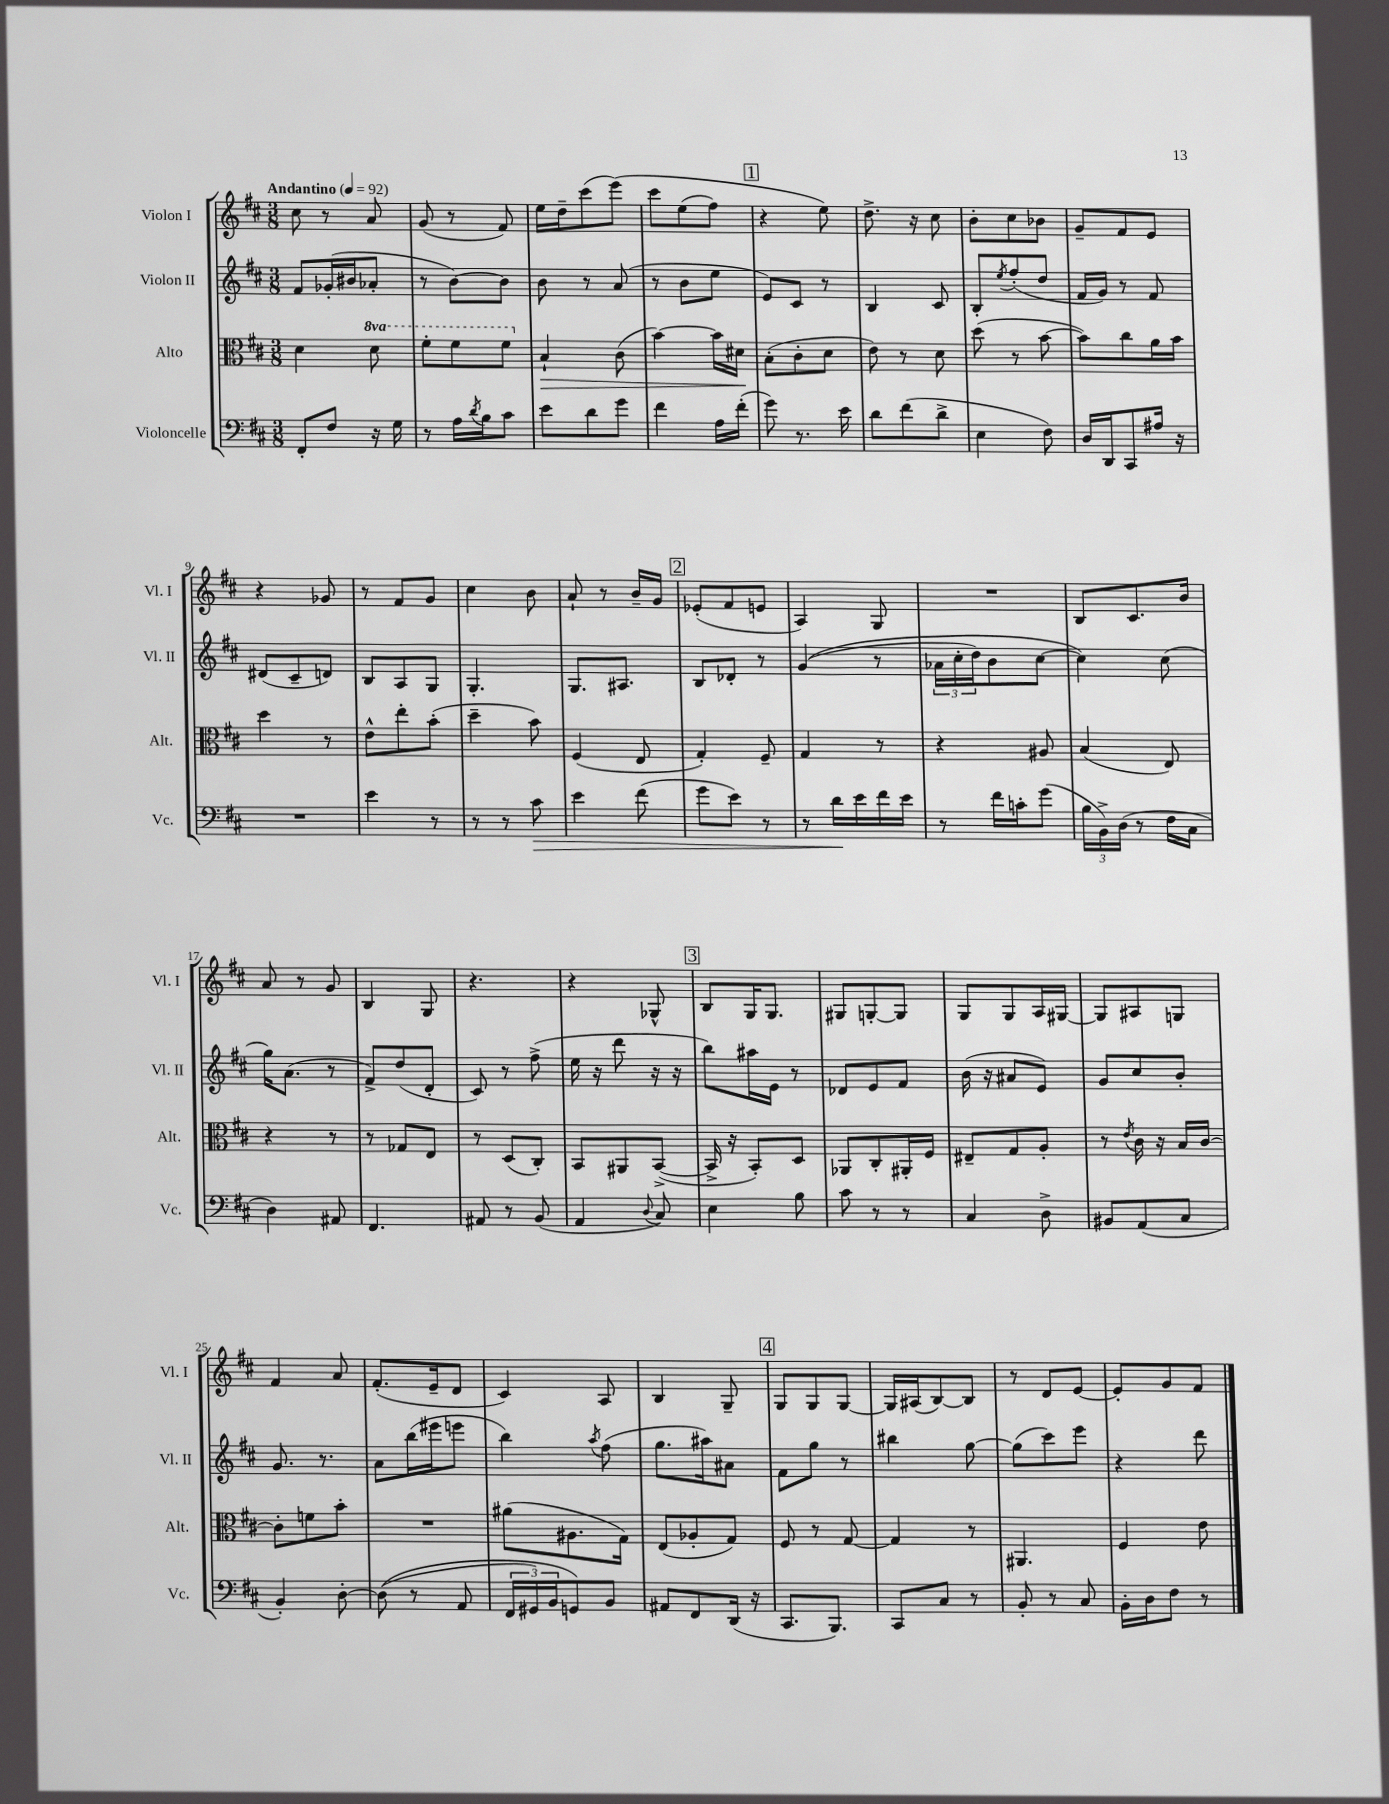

**kern	**dynam	**kern	**dynam	**kern	**kern
*part4	*part4	*part3	*part3	*part2	*part1
*staff4	*staff4	*staff3	*staff3	*staff2	*staff1
*I"Violoncelle	*	*I"Alto	*	*I"Violon II	*I"Violon I
*I'Vc.	*	*I'Alt.	*	*I'Vl. II	*I'Vl. I
*clefF4	*	*clefC3	*	*clefG2	*clefG2
*k[f#c#]	*	*k[f#c#]	*	*k[f#c#]	*k[f#c#]
*M3/8	*	*M3/8	*	*M3/8	*M3/8
*MM92	*	*MM92	*	*MM92	*MM92
=1	=1	=1	=1	=1	=1
!	!	!	!	!	!LO:TX:a:B:t=Andantino
8FF#'/L	.	4d\	.	8f#/L	8cc#\
8F#/J	.	.	.	(16g-X'/L	8r
.	.	.	.	16b#X/J	.
*	*	*8va	*	*	*
16r	.	8dd\	.	8a-X'/J	8a/
16G\	.	.	.	.	.
=2	=2	=2	=2	=2	=2
8r	.	8ff#'\L	.	8r	(8g/
16A\LL	.	8ff#\	.	[8b\L)	8r
8qd/	.	.	.	.	.
16B\J	.	.	.	.	.
8c#\J	.	8ff#\J	.	8b\J]	8f#/)
=3	=3	=3	=3	=3	=3
*	*	*X8va	*	*	*
!	!	!	!LO:HP:b	!	!
8e\L	.	4B`/	>	8b\	16ee\LL
.	.	.	.	.	16dd~\J
8d\	.	.	.	8r	(8ccc#\
8g\J	.	(8c#\	.	(8a/	(8eee\J)
=4	=4	=4	=4	=4	=4
4f#\	.	[4b\)	.	8r	8ccc#\L
.	.	.	.	8b\L	(8ee\
16A\LL	.	16b\LL]	.	8ee\J	8ff#\J)
(16f#'\JJ	.	16d#X\JJ	.	.	.
.	.	.	]	.	.
!!LO:REH:place=s1:t=1
=5	=5	=5	=5	=5	=5
8g\)	.	(8B'\L	.	8e/L)	4r
8.r	.	8c#'\	.	8c#/J	.
.	.	8d\J	.	8r	8ee\)
16e\	.	.	.	.	.
=6	=6	=6	=6	=6	=6
8d\L	.	8e\)	.	4B/	8.dd^\
(8f#\	.	8r	.	.	.
.	.	.	.	.	16r
8d^\J	.	8d\	.	8c#/	8cc#\
=7	=7	=7	=7	=7	=7
4E\	.	(8dd\	.	8B'/L	8b'\L
.	.	.	.	8qee/	.
.	.	8r	.	(8ff#'/	8cc#\
8F#\)	.	[8b\	.	8dd/J	8b-X\J
=8	=8	=8	=8	=8	=8
16D/LL	.	8b\L])	.	16f#/LL	8g~/L
16DD/J	.	.	.	16g/JJ)	.
8CC#/	.	8cc#\	.	8r	8f#/
16A#X/Jk	.	16a\L	.	8f#/	8e/J
16r	.	16b\JJ	.	.	.
!!LO:LB:g=z
=9	=9	=9	=9	=9	=9
4.r	.	4dd\	.	(8d#X/L	4r
.	.	.	.	8c#~/	.
.	.	8r	.	8dn/J)	8g-X/
=10	=10	=10	=10	=10	=10
4e\	.	8e^^\L	.	8B/L	8r
.	.	8ee'\	.	8A/	8f#/L
8r	.	(8b'\J	.	8G/J	8g/J
=11	=11	=11	=11	=11	=11
8r	.	4dd~\	.	4.G'/	4cc#\
8r	.	.	.	.	.
!	!LO:HP:b	!	!	!	!
8c#\	>	8b\)	.	.	8b\
=12	=12	=12	=12	=12	=12
4e\	.	(4F#/	.	8.G/L	8a`/
.	.	.	.	.	8r
.	.	.	.	8.A#X/J	.
(8f#\	.	8E/	.	.	16b~/LL
.	.	.	.	.	16g/JJ
!!LO:REH:place=s1:t=2
=13	=13	=13	=13	=13	=13
8g\L	.	4G'/)	.	8B/L	(8e-X'/L
8e\J)	.	.	.	8d-X'/J	8f#/
8r	.	8F#~/	.	8r	8en/J
=14	=14	=14	=14	=14	=14
8r	.	4G/	.	((4g/	4A/)
16d\LL	.	.	.	.	.
16e\	]	.	.	.	.
16f#\	.	8r	.	8r	8G/
16e\JJ	.	.	.	.	.
=15	=15	=15	=15	=15	=15
8r	.	4r	.	24a-X\LL	4.r
.	.	.	.	24cc#'\	.
.	.	.	.	24dd\J)	.
16f#\LL	.	.	.	8b\	.
16cn'\J	.	.	.	.	.
(8g\J	.	8A#X/	.	[8cc#\J	.
=16	=16	=16	=16	=16	=16
24B\LL	.	(4B/	.	4cc#\])	8B/L
24BB^\)	.	.	.	.	.
(24D\JJ	.	.	.	.	.
8r	.	.	.	.	8.c#/
16F#\LL	.	8E/)	.	(8cc#\	.
16C#\JJ	.	.	.	.	16b/Jk
!!LO:LB:g=z
=17	=17	=17	=17	=17	=17
4D\)	.	4r	.	16gg\KL)	8a/
.	.	.	.	(8.a\J	.
.	.	.	.	.	8r
8AA#X/	.	8r	.	8r	8g/
=18	=18	=18	=18	=18	=18
4.FF#/	.	8r	.	8f#^/L)	4B/
.	.	8G-X/L	.	(8dd/	.
.	.	8E/J	.	8d'/J	8G/
=19	=19	=19	=19	=19	=19
8AA#X/	.	8r	.	8c#/)	4.r
8r	.	(8D/L	.	8r	.
(8BB/	.	8C#'/J)	.	(8ff#^\	.
=20	=20	=20	=20	=20	=20
4AA/	.	8BB/L	.	16ee\	4r
.	.	.	.	16r	.
.	.	8AA#X/	.	8ddd\	.
8qqD/	.	.	.	.	.
8C#/)	.	([8BB^/J	.	16r	8G-X^^/
.	.	.	.	16r	.
!!LO:REH:place=s1:t=3
=21	=21	=21	=21	=21	=21
4E\	.	16BB^/]	.	8bb\L)	8B/L
.	.	16r	.	.	.
.	.	8BB'/L)	.	16aa#X\L	16G/K
.	.	.	.	16e\JJ	8.G/J
8B\	.	8D/J	.	8r	.
=22	=22	=22	=22	=22	=22
8c#\	.	8AA-X/L	.	8d-X/L	8G#X/L
8r	.	8C#'/	.	8e/	[8Gn'/
8r	.	16AA#X'/L	.	8f#/J	8G/J]
.	.	16F#/JJ	.	.	.
=23	=23	=23	=23	=23	=23
4C#/	.	8E#X~/L	.	(16b\	8G/L
.	.	.	.	16r	.
.	.	8G/	.	8a#X/L	8G/
8D^\	.	8A'/J	.	8e/J)	16A/L
.	.	.	.	.	[16G#X/JJ
=24	=24	=24	=24	=24	=24
8BB#X/L	.	8r	.	8g/L	8G#/L]
.	.	8qe/	.	.	.
(8AA/	.	16c#\	.	8cc#/	8A#X/
.	.	16r	.	.	.
8C#/J	.	16B/LL	.	8b'/J	8Gn/J
.	.	[16c#/JJ	.	.	.
!!LO:LB:g=z
=25	=25	=25	=25	=25	=25
4BB'/)	.	8c#'\L]	.	8.g/	4f#/
.	.	8fn\	.	.	.
.	.	.	.	8.r	.
[8D'\	.	8b'\J	.	.	8a/
=26	=26	=26	=26	=26	=26
((8D\]	.	4.r	.	8a\L	(8.f#'/L
8r	.	.	.	(16bb\L	.
.	.	.	.	16eee#X\J	16e~/k
8AA/	.	.	.	8eeen\J	8d/J
=27	=27	=27	=27	=27	=27
24FF#/LL	.	(8a#X\L	.	4bb\)	4c#/)
24GG#X/)	.	.	.	.	.
24BB/J	.	.	.	.	.
8GGn/)	.	8.A#X\	.	.	.
.	.	.	.	8qaa/	.
8BB/J	.	.	.	(8ff#\	8A/
.	.	16G\Jk)	.	.	.
=28	=28	=28	=28	=28	=28
8AA#X/L	.	(8E/L	.	8.gg\L	4B/
8FF#/	.	8A-X'/	.	.	.
.	.	.	.	16aa#X\k)	.
(16DD/Jk	.	8G/J)	.	8a#X\J	8G~/
16r	.	.	.	.	.
!!LO:REH:place=s1:t=4
=29	=29	=29	=29	=29	=29
8.CC#/L	.	8F#/	.	8f#\L	8G/L
.	.	8r	.	8gg\J	8G/
8.BBB/J)	.	.	.	.	.
.	.	[8G/	.	8r	[8G/J
=30	=30	=30	=30	=30	=30
8CC#/L	.	4G/]	.	4bb#X\	16G/LL]
.	.	.	.	.	(16A#X/J
8C#/J	.	.	.	.	[8B/)
8r	.	8r	.	[8gg\	8B/J]
=31	=31	=31	=31	=31	=31
8BB'/	.	4.AA#X/	.	(8gg\L]	8r
8r	.	.	.	8ccc#\)	8d/L
8C#/	.	.	.	8eee\J	[8e/J
=32	=32	=32	=32	=32	=32
16BB'\LL	.	4F#/	.	4r	8e'/L]
16D\J	.	.	.	.	.
8F#\J	.	.	.	.	8g/
8r	.	8e\	.	8ddd\	8f#/J
==	==	==	==	==	==
*-	*-	*-	*-	*-	*-
